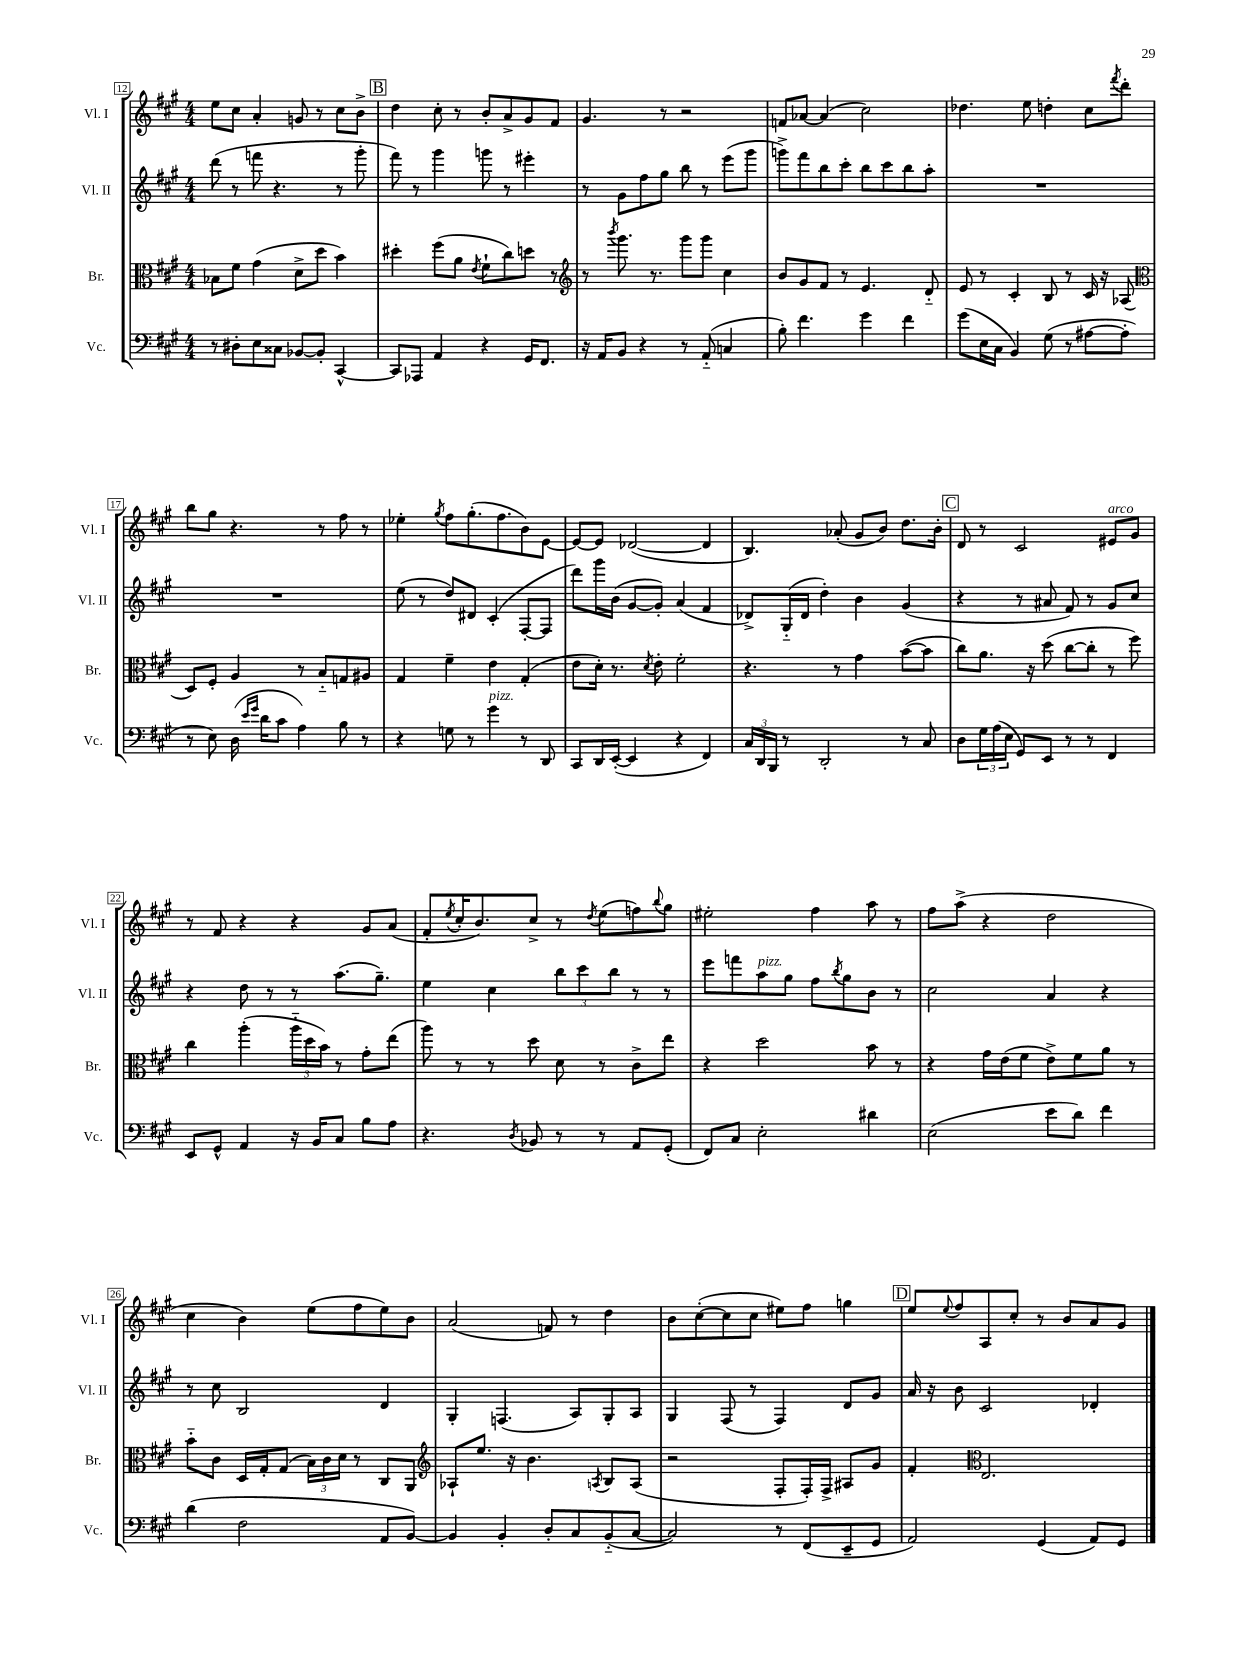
<<
\new StaffGroup <<
\new Staff = "s0" \with { instrumentName = "Vl. I" shortInstrumentName = "Vl. I" } {
    \clef treble \key a \major \numericTimeSignature \time 4/4
    e''8 cis''8 a'4-. g'8 r8 cis''8 b'8-> |
    \mark \markup { \box "B" } d''4 cis''8-. r8 b'8-. a'8-> gis'8 fis'8 |
    gis'4. r8 r2 |
    f'8 aes'8~ aes'4( cis''2) |
    des''4. e''8 d''4-. cis''8 \acciaccatura { fis'''8 } d'''8-. |
    b''8 gis''8 r4. r8 fis''8 r8 |
    ees''4-. \acciaccatura { gis''8 } fis''8 gis''8.-.( fis''8. b'8) e'8~ |
    e'8~ e'8 des'2~( des'4 |
    b4.) aes'8-.( gis'8 b'8) d''8. b'16-. |
    \mark \markup { \box "C" } d'8 r8 cis'2 eis'8^\markup { \italic "arco" } gis'8 |
    r8 fis'8 r4 r4 gis'8 a'8( |
    fis'8-. \acciaccatura { e''8 } cis''16-. b'8.) cis''8-> r8 \acciaccatura { d''8 } e''8( f''8) \appoggiatura { b''8 } gis''8 |
    eis''2-. fis''4 a''8 r8 |
    fis''8 a''8->( r4 d''2 |
    cis''4 b'4) e''8( fis''8 e''8) b'8 |
    a'2( f'8) r8 d''4 |
    b'8 cis''8~-.( cis''8 cis''8 eis''8) fis''8 g''4 |
    \mark \markup { \box "D" } e''8 \appoggiatura { e''8 } fis''8 a8 cis''8-. r8 b'8 a'8 gis'8 \bar "|." |
}
\new Staff = "s1" \with { instrumentName = "Vl. II" shortInstrumentName = "Vl. II" } {
    \clef treble \key a \major \numericTimeSignature \time 4/4
    d'''8( r8 f'''8 r4. r8 gis'''8-. |
    \mark \markup { \box "B" } fis'''8) r8 gis'''4 g'''8 r8 eis'''4-. |
    r8 gis'8 fis''8 gis''8 b''8 r8 e'''8( gis'''8 |
    g'''8->) fis'''8 b''8 cis'''8-. b''8 cis'''8 b''8 a''8-. |
    R1 |
    R1 |
    e''8( r8 d''8) dis'8 cis'4-.( fis8~-. fis8 |
    d'''8) gis'''16 b'16( gis'8~ gis'8-.) a'4( fis'4 |
    des'8->) gis16-_( des'16 d''4-.) b'4 gis'4( |
    \mark \markup { \box "C" } r4 r8 ais'8 fis'8) r8 gis'8 cis''8 |
    r4 d''8 r8 r8 a''8.( gis''8.--) |
    e''4 cis''4 \tuplet 3/2 { b''8 cis'''8 b''8 } r8 r8 |
    e'''8 f'''8 a''8^\markup { \italic "pizz." } gis''8 fis''8 \acciaccatura { b''8 } gis''8 b'8 r8 |
    cis''2 a'4 r4 |
    r8 cis''8 b2 d'4 |
    gis4-. f4.( a8) gis8-. a8 |
    gis4 fis8( r8 fis4) d'8 gis'8 |
    \mark \markup { \box "D" } a'16 r16 b'8 cis'2 des'4-. \bar "|." |
}
\new Staff = "s2" \with { instrumentName = "Br." shortInstrumentName = "Br." } {
    \clef alto \key a \major \numericTimeSignature \time 4/4
    bes8 fis'8 gis'4( d'8-> d''8 b'4) |
    \mark \markup { \box "B" } dis''4-. fis''8( a'8 \acciaccatura { e'8 } fis'8-! cis''8) d''8 r8 |
    \clef treble r8 \acciaccatura { b'''8 } gis'''8. r8. gis'''8 gis'''8 cis''4 |
    b'8 gis'8 fis'8 r8 e'4. d'8-_ |
    e'8 r8 cis'4-. b8 r8 cis'16 r16 aes8( |
    \clef alto d8) fis8-. a4 r8 b8-_ g8 ais8 |
    gis4 fis'4-- e'4 gis4-.( |
    e'8 d'16-.) r8. \acciaccatura { d'8 } e'8-. fis'2-. |
    r4. r8 gis'4 b'8~( b'8 |
    \mark \markup { \box "C" } cis''8) a'8. r16 d''8( cis''8~ cis''8-. r8 fis''8) |
    cis''4 a''4-.( \tuplet 3/2 { a''16-_ d''16 b'16) } r8 gis'8-. e''8( |
    a''8) r8 r8 d''8 d'8 r8 cis'8-> e''8 |
    r4 d''2 b'8 r8 |
    r4 gis'16 e'16( fis'8 e'8->) fis'8 a'8 r8 |
    b'8-_ cis'8 d16 gis16-. gis8( \tuplet 3/2 { b16) cis'16 d'16 } r8 cis8 a,8 |
    \clef treble aes8-! e''8. r16 b'4. \acciaccatura { a8 } b8 a8( |
    r2 fis8-. fis16-.) fis16-> ais8 gis'8 |
    \mark \markup { \box "D" } fis'4-. \clef alto e2. \bar "|." |
}
\new Staff = "s3" \with { instrumentName = "Vc." shortInstrumentName = "Vc." } {
    \clef bass \key a \major \numericTimeSignature \time 4/4
    r8 dis8-. e8 cisis8 bes,8~ bes,8-. cis,4~-^ |
    \mark \markup { \box "B" } cis,8 aes,,8 a,4 r4 gis,16 fis,8. |
    r16 a,16 b,8 r4 r8 a,8-_( c4 |
    b8-.) fis'4. gis'4 fis'4 |
    gis'8( e16 cis16 b,4) gis8( r8 ais8~ ais8-. |
    r8 e8) d16( \grace { e'16 gis'16 } d'16 cis'8 a4) b8 r8 |
    r4 g8 r8 gis'4^\markup { \italic "pizz." } r8 d,8 |
    cis,8 d,16 e,16~-.( e,4 r4 fis,4) |
    \tuplet 3/2 { cis16 d,16 b,,16 } r8 d,2-. r8 cis8 |
    \mark \markup { \box "C" } d8 \tuplet 3/2 { gis16 a16( e16 } gis,8) e,8 r8 r8 fis,4 |
    e,8 gis,8-^ a,4 r16 b,16 cis8 b8 a8 |
    r4. \acciaccatura { d8 } bes,8 r8 r8 a,8 gis,8-.( |
    fis,8) cis8 e2-. dis'4 |
    e2( e'8 d'8) fis'4 |
    d'4( fis2 a,8 b,8~) |
    b,4 b,4-. d8-. cis8 b,8-_( cis8~ |
    cis2) r8 fis,8( e,8-- gis,8 |
    \mark \markup { \box "D" } a,2) gis,4( a,8) gis,8 \bar "|." |
}
>>
>>
\layout { \context { \Score currentBarNumber = #12 \override BarNumber.stencil = #(make-stencil-boxer 0.1 0.3 ly:text-interface::print) } }
